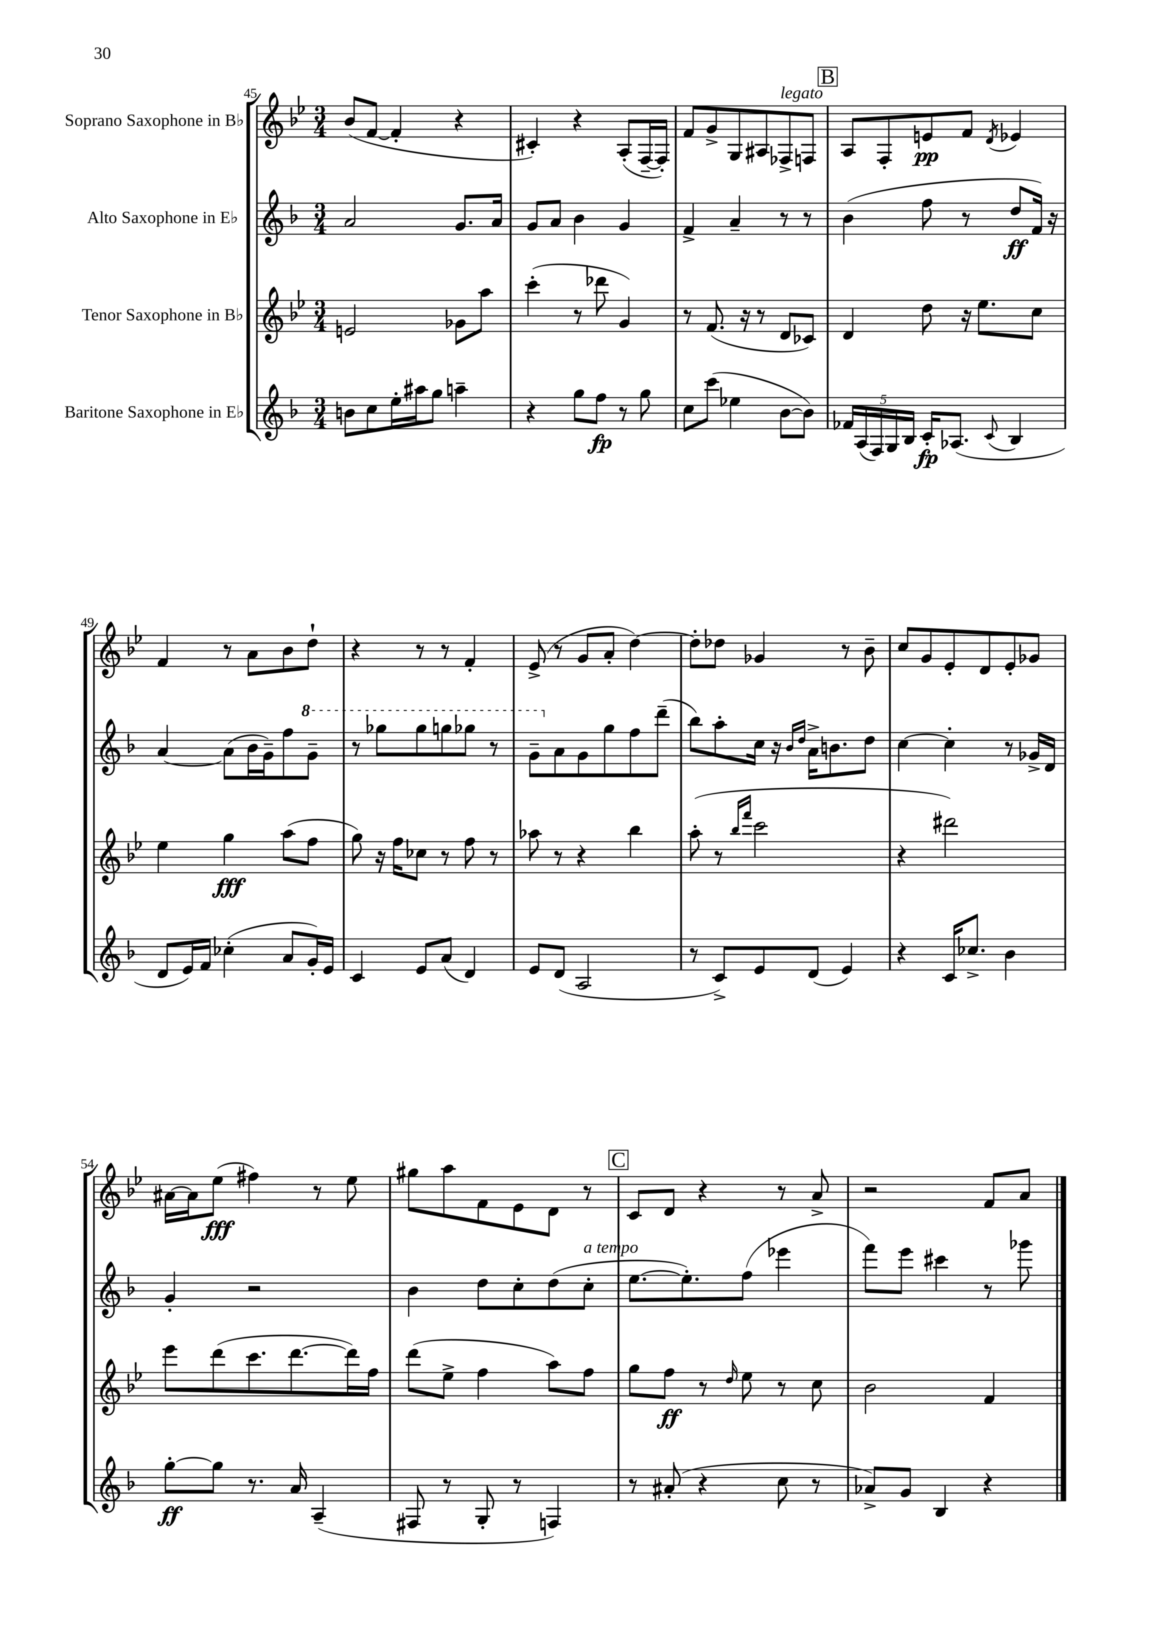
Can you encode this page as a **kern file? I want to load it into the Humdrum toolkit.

**kern	**kern	**kern	**kern
*staff4	*staff3	*staff2	*staff1
*clefG2	*clefG2	*clefG2	*clefG2
*k[b-]	*k[b-e-]	*k[b-]	*k[b-e-]
*M3/4	*M3/4	*M3/4	*M3/4
8b	2e	2a	(8b-
8cc	.	.	[8f
16ee'	.	.	4f']
16aa#	.	.	.
8gg	.	.	.
4aa~	8g-	8.g	4r
.	8aa	.	.
.	.	16a	.
=	=	=	=
4r	(4ccc'	8g	4c#')
.	.	8a	.
8gg	8r	4b-	4r
8ff	8ddd-	.	.
8r	4g)	4g	(8A'
8gg	.	.	[16F~
.	.	.	16F'])
=	=	=	=
8cc	8r	4f^	8f
(8ccc	(8.f	.	8g^
4ee-	.	4a~	8G
.	16r	.	.
.	8r	.	8A#
[8b-	8d	8r	8F-^
8b-])	8c-)	8r	8F
=	=	=	=
20f-	4d	(4b-	8A
(20A	.	.	.
20F)	.	.	.
.	.	.	8F'
20G	.	.	.
20B-	.	.	.
16c'	8dd	8ff	8e
(8.A-	.	.	.
.	16r	8r	8f
.	8.ee-	.	.
8qqc	.	.	8qd
4B-	.	8dd	4e-
.	8cc	16f)	.
.	.	16r	.
=	=	=	=
8d	4ee-	[4a	4f
16e)	.	.	.
16f	.	.	.
(4cc-'	4gg	(8a]	8r
.	.	16b-	8a
.	.	16g~)	.
8a	(8aa	8ff	8b-
16g')	8ff	8gg~	8dd`
16e	.	.	.
=	=	=	=
4c	8gg)	8r	4r
.	16r	8ggg-	.
.	16ff	.	.
8e	8cc-	8ggg-	8r
(8a	8r	8ggg	8r
4d)	8ff	8ggg-	4f'
.	8r	8r	.
=	=	=	=
8e	8aa-	8gg~	(8e-^
(8d	8r	8a	8r
2A	4r	8g	8g
.	.	8gg	8a'
.	4bb-	8ff	[4dd)
.	.	(8ddd~	.
=	=	=	=
8r	(8aa'	8bb-)	8dd']
8c^)	8r	8aa'	8dd-
.	16qqbb-	.	.
.	16qqfff	.	.
8e	2ccc	16cc	4g-
.	.	16r	.
.	.	16qqb-	.
.	.	16qqdd	.
(8d	.	16a^	.
.	.	8.b	.
4e)	.	.	8r
.	.	8dd	8b-~
=	=	=	=
4r	4r	[4cc	8cc
.	.	.	8g
16c	2ddd#)	4cc']	8e-'
8.cc-^	.	.	.
.	.	.	8d
4b-	.	8r	8e-'
.	.	16g-^	8g-
.	.	16d	.
=	=	=	=
[8gg'	8eee-	4g'	[16a#
.	.	.	16a#]
8gg]	(8ddd	.	(8ee-
8.r	8.ccc	2r	4ff#)
16a	[8.ddd	.	.
(4A~	.	.	8r
.	16ddd])	.	8ee-
.	16ff	.	.
=	=	=	=
8F#	(8ddd	4b-	8gg#
8r	8ee-^	.	8aa
8G'	4ff	8dd	8f
8r	.	8cc'	8e-
4F)	8aa)	(8dd	8d
.	8ff	8cc'	8r
=	=	=	=
8r	8gg	[8.ee	8c
(8a#'	8ff	.	8d
.	.	8.ee'])	.
4r	8r	.	4r
.	16qqdd	.	.
.	8ee-	(8ff	.
8cc	8r	4eee-	8r
8r	8cc	.	8a^
=	=	=	=
8a-^)	2b-	8fff)	2r
8g	.	8eee	.
4B-	.	4ccc#	.
4r	4f	8r	8f
.	.	8ggg-	8a
==	==	==	==
*-	*-	*-	*-
